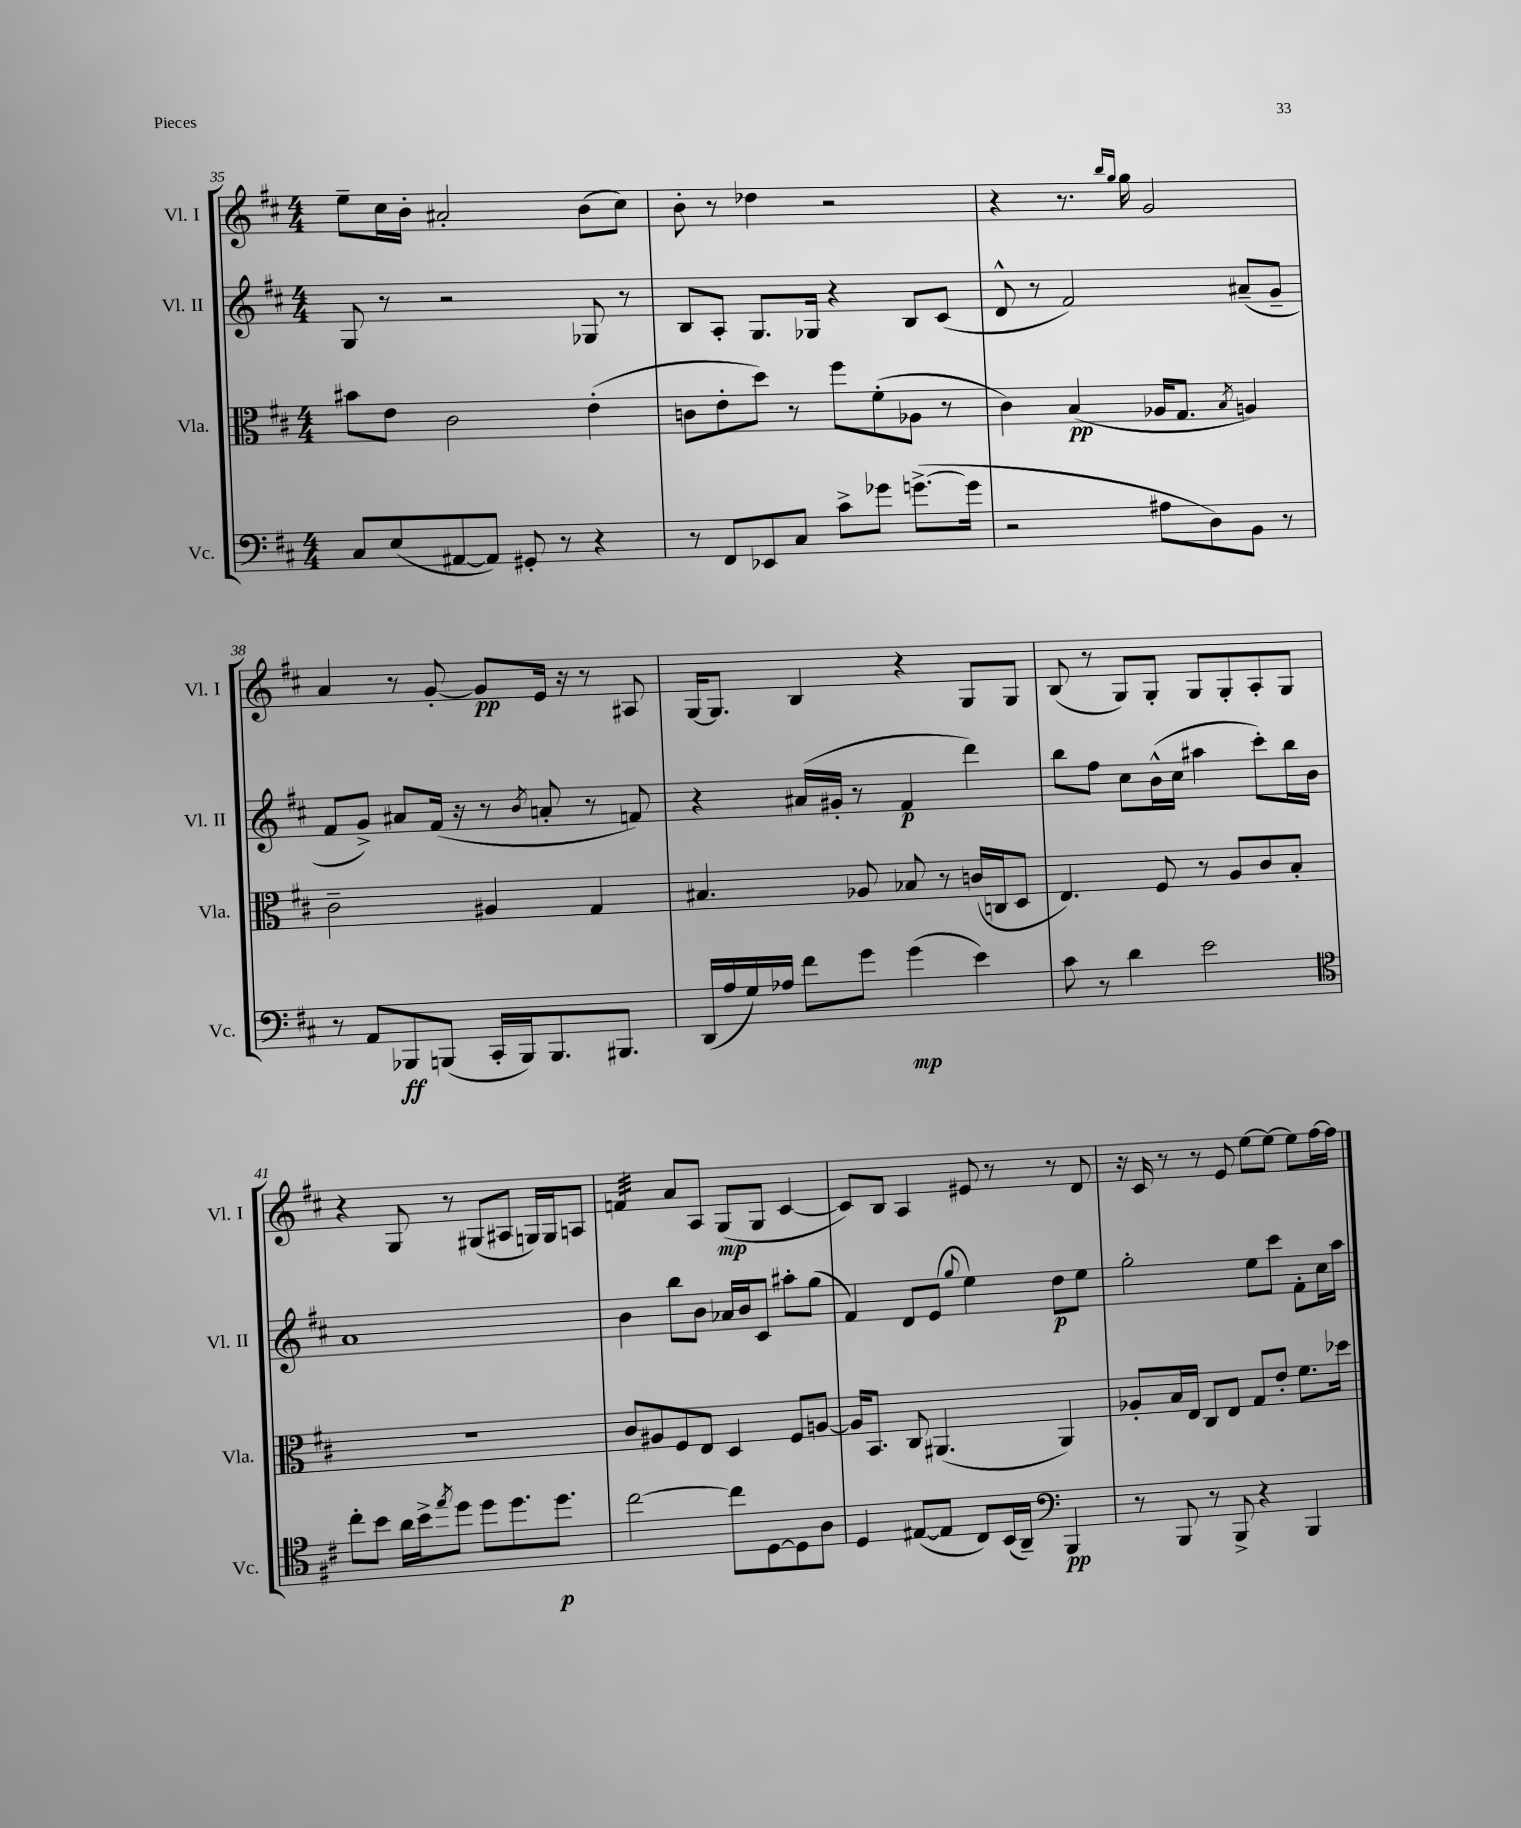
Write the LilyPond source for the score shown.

<<
\new StaffGroup <<
\new Staff = "s0" \with { instrumentName = "Vl. I" shortInstrumentName = "Vl. I" } {
    \clef treble \key d \major \numericTimeSignature \time 4/4
    e''8-- cis''16 b'16-. ais'2-. b'8( cis''8) |
    b'8-. r8 des''4 r2 |
    r4 r8. \grace { b''16 g''16 } g''16 g'2 |
    a'4 r8 g'8~-. g'8\pp e'16 r16 r8 ais8 |
    g16~ g8. b4 r4 g8 g8 |
    b8( r8 g8) g8-. g8 g8-. a8-. g8 |
    r4 g8 r8 gis8( ais8 g16) g16 a8 |
    f'4:32 a'8 a8 g8\mp( g8 cis'4~ |
    cis'8) b8 a4 eis'8 r8 r8 d'8 |
    r16 cis'16 r8 r8 e'8 e''8~ e''8~ e''8 fis''16~ fis''16 \bar "|." |
}
\new Staff = "s1" \with { instrumentName = "Vl. II" shortInstrumentName = "Vl. II" } {
    \clef treble \key d \major \numericTimeSignature \time 4/4
    g8 r8 r2 ges8 r8 |
    b8 a8-. g8. ges16 r4 b8 cis'8( |
    d'8-^ r8 fis'2) ais'8--( g'8-- |
    fis'8 g'8->) ais'8 fis'16( r16 r8 \acciaccatura { b'8 } a'8-. r8 f'8) |
    r4 ais'16( gis'16-. r8 fis'4\p d'''4) |
    b''8 fis''8 cis''8 b'16-^( cis''16 ais''4 cis'''8-.) b''16 b'16 |
    a'1 |
    b'4 b''8 b'8 aes'16 b'16 cis'8 ais''8-. g''8( |
    fis'4) d'8 e'8( \appoggiatura { g''8 } e''4) d''8\p e''8 |
    g''2-. e''8 cis'''8 fis'8-. cis''16 a''16 \bar "|." |
}
\new Staff = "s2" \with { instrumentName = "Vla." shortInstrumentName = "Vla." } {
    \clef alto \key d \major \numericTimeSignature \time 4/4
    bis'8 e'8 cis'2 e'4-.( |
    c'8 e'8-. d''8) r8 fis''8 fis'8-.( aes8 r8 |
    cis'4) b4\pp( aes16 g8. \acciaccatura { b8 } a4) |
    cis'2-- ais4 g4 |
    bis4. aes8 bes8 r8 c'16( c16 d8 |
    e4.) fis8 r8 a8 cis'8 b8-. |
    R1 |
    cis'8 ais8 fis8 e8 d4 fis8 a8~ |
    a16 b,8. cis8 ais,4.( ais,4) |
    aes8-. b16 e16 cis8 e8 g8 e'8-. fis'8. des''16 \bar "|." |
}
\new Staff = "s3" \with { instrumentName = "Vc." shortInstrumentName = "Vc." } {
    \clef bass \key d \major \numericTimeSignature \time 4/4
    cis8 e8( ais,8~ ais,8) gis,8-. r8 r4 |
    r8 fis,8 ees,8 cis8 cis'8-> ges'8 g'8.~->( g'16 |
    r2 ais8 d8) b,8 r8 |
    r8 a,8 bes,,8\ff b,,8( cis,16-. b,,16) b,,8. bis,,8. |
    d,16( a16 g16) aes16 fis'8 g'8 g'4\mp( e'4) |
    cis'8 r8 d'4 e'2 |
    \clef tenor cis''8-. b'8 a'16 b'16-> \acciaccatura { e''8 } d''8 d''8 d''8. d''8.\p |
    cis''2~ cis''8 d8~ d8 a8 |
    d4 eis8~( eis8 cis8) b,16( a,16--) \clef bass b,,4\pp |
    r8 b,,8 r8 b,,8-> r4 b,,4 \bar "|." |
}
>>
>>
\layout { \context { \Score currentBarNumber = #35 } }
